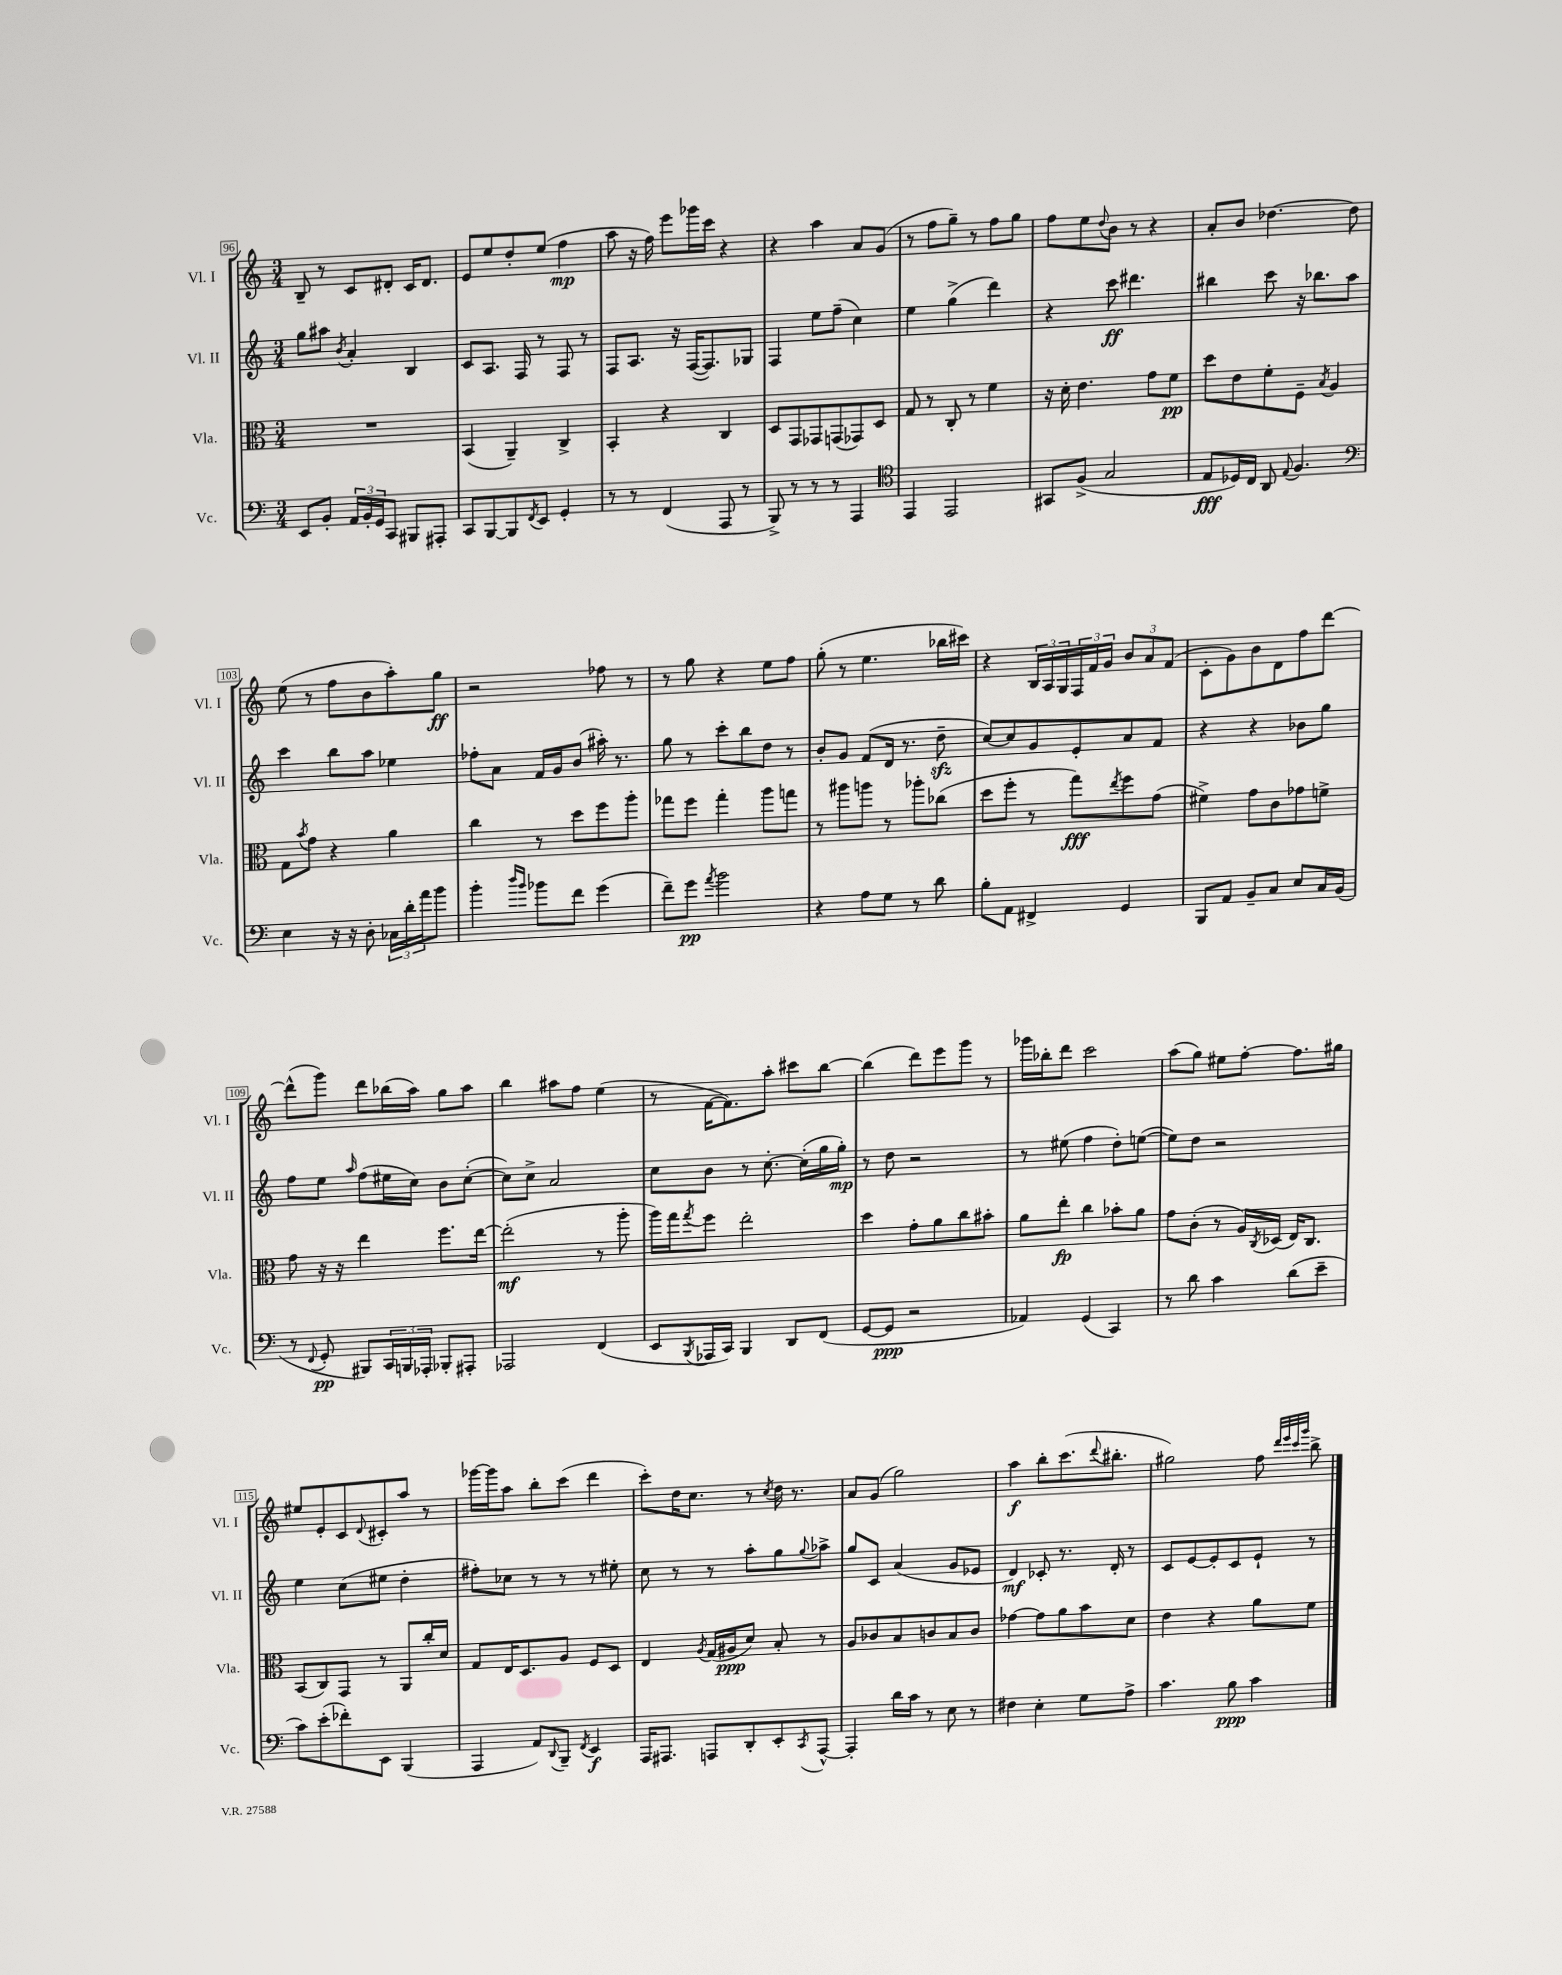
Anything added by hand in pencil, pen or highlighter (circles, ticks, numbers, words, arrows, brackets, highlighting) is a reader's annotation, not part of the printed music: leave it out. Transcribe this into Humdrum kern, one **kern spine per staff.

**kern	**kern	**kern	**kern
*staff4	*staff3	*staff2	*staff1
*clefF4	*clefC3	*clefG2	*clefG2
*k[]	*k[]	*k[]	*k[]
*M3/4	*M3/4	*M3/4	*M3/4
8EE	2.r	8gg	8B~
8BB'	.	8aa#	8r
.	.	8qb	.
24AA	.	4a'	8c
24BB'	.	.	.
24GG	.	.	.
8CC	.	.	8d#'
8BBB#	.	4B	16c
.	.	.	8.d#
8AAA#'	.	.	.
=	=	=	=
8CC	(4BB	8c	8e
[8BBB	.	8.A	8ee
8BBB]	4AA~)	.	8dd'
.	.	16F	.
8qFF	.	.	.
8EE	.	8r	(8ee
4GG'	4C^	8F	4ff
.	.	8r	.
=	=	=	=
8r	4BB'	8F	8aa
8r	.	8.A	16r
.	.	.	16ff)
(4FF	4r	.	8eee
.	.	16r	.
.	.	([16F	16ggg-
.	.	8.F])	16ccc
8AAA	4C	.	4r
8r	.	8G-	.
=	=	=	=
8BBB^)	8D	4F	4r
8r	8GG	.	.
8r	8GG-	8ee	4aa
8r	(8GG	(8ff~	.
4AAA	8GG-)	4cc)	8a
.	8D	.	(8g
=	=	=	=
*clefC4	*	*	*
4EE	8G	4ee	8r
.	8r	.	8ff
2EE	8C'	(4gg^	8gg~)
.	8r	.	8r
.	4f	4ddd)	8ff
.	.	.	8gg
=	=	=	=
8GG#	16r	4r	8ff
.	16d'	.	.
(8F^	4.e	.	8ee
.	.	.	8qqdd
2G	.	8ccc	8b
.	.	4.ddd#	8r
.	8g	.	4r
.	8f	.	.
=	=	=	=
8E	8dd	4bb#	8a'
16D-)	8e	.	8b
16C	.	.	.
8AA	8f'	8ccc	[4.dd-
8qqE	.	.	.
4.F	8F~	16r	.
.	.	8.bb-	.
.	8qB	.	.
.	4A	.	.
.	.	8aa	8dd-]
=	=	=	=
*clefF4	*	*	*
4E	8G	4ccc	(8ee
.	8qb	.	.
.	8g	.	8r
16r	4r	8bb	8ff
16r	.	.	.
8D'	.	8aa	8b
24C-	4a	4ee-	8aa')
24d'	.	.	.
24a	.	.	.
8b	.	.	8gg
=	=	=	=
4b'	4cc	8ff-'	2r
.	.	8a	.
16qqdd	.	.	.
16qqb	.	.	.
8b-	8r	16f	.
.	.	16g	.
8f	8dd	(8b	.
(4g	8ff	16aa#')	8ff-
.	.	8.r	.
.	8aa'	.	8r
=	=	=	=
8f~)	8gg-	8gg	8r
8g	8ff	8r	8gg
8qa	.	.	.
2b	4gg-'	8ccc'	4r
.	.	8bb	.
.	8aa	8dd	8ee
.	8gg	8r	8ff
=	=	=	=
4r	8r	8b'	(8gg'
.	8aa#	8g	8r
8A	8aa	(8f	4.ee
8G	8r	16d	.
.	.	8.r	.
8r	8aa-'	.	.
8d	(8cc-	8dd~	16bb-
.	.	.	16ccc#)
=	=	=	=
8B'	8dd	[8cc)	4r
8AA	8ff'	8cc]	.
4FF#^	8r	8g	24B
.	.	.	24A
.	.	.	24G
.	8gg)	8e'	24F
.	.	.	24f
.	.	.	24g
.	8qee	.	.
4GG	8ff	8a	12b
.	.	.	12a
.	(8g	8f	.
.	.	.	(12f
=	=	=	=
8BBB	4f#^)	4r	8c'
8AA	.	.	8g)
8BB~	8g	4r	8b
8C	8c	.	8d
8E	8g-	8b-	8ff
16C	8f^	8gg	[8ddd
(16BB	.	.	.
=	=	=	=
8r	8g	8ff	(8ddd^^]
8qqFF	.	.	.
8GG'	16r	8ee	8ggg)
.	16r	.	.
.	.	16qqaa	.
8BBB#)	4ee	(8ff	8ddd
24CC	.	16ee#	(16bb-
24BBB	.	.	.
.	.	16cc)	16aa)
24AAA-'	.	.	.
8BBB-'	8.ff	8b	8gg
8AAA#'	.	([8cc'	8aa
.	[16ee	.	.
=	=	=	=
2AAA-	(2ee']	8cc])	4bb
.	.	8cc^	.
.	.	2a	8aa#
.	.	.	8ff
(4FF	8r	.	(4ee
.	8aa'	.	.
=	=	=	=
8EE	16aa)	8cc	8r
.	16gg	.	.
8qBBB	8qgg	.	.
16AAA-	8ff	8b	[16f
16CC)	.	.	8.f])
4BBB	2ee'	8r	.
.	.	[8.cc'	8aa'
8DD	.	.	8ccc#
.	.	(16cc']	.
(8FF	.	16gg	[8bb
.	.	16gg')	.
=	=	=	=
[8GG	4dd	8r	(4bb]
8GG]	.	8dd	.
2r	8g'	2r	8ddd)
.	8a	.	8eee
.	8cc	.	8ggg
.	8b#'	.	8r
=	=	=	=
4AA-)	8a	8r	16ggg-
.	.	.	16bb-'
.	8ee'	(8ee#	8ddd
(4GG	4cc	4ff	2ccc
4CC)	8b-'	8dd')	.
.	8a	([8ee	.
=	=	=	=
8r	8g	8ee])	(8aa
8d	(8c'	8dd	8gg)
4c	8r	2r	8ee#
.	16A)	.	[8ff'
.	8qC	.	.
.	(16D-	.	.
(8d	16E)	.	8.ff]
.	8.C	.	.
8e~	.	.	.
.	.	.	16gg#
=	=	=	=
8c)	(8BB	4ee	8ee#
(8e'	8C)	.	8e'
8f-')	8GG	(8cc	8c
.	.	.	8qqd
8EE	8r	8ee#	8c#'
(4BBB	8AA	4dd'	8aa
.	16cc'	.	8r
.	16d	.	.
=	=	=	=
4AAA	8G	8ff#')	[16ggg-
.	.	.	16ggg-]
.	16E	8cc-	8aa
.	8.D	.	.
8AA)	.	8r	8bb'
8qqDD	.	.	.
8BBB~	8A	8r	(8ccc
8qFF	.	.	.
4EE	8F	8r	4ddd
.	8D	8ee#'	.
=	=	=	=
16AAA	4E	8cc	8ccc')
8.AAA#	.	.	.
.	.	8r	16dd
.	.	.	8.cc
.	8qA	.	.
8AAA	(16G	8r	.
.	16A#	.	.
8DD'	8d)	8aa'	8r
.	.	.	8qcc
8EE'	8B'	8gg	16dd
.	.	.	8.r
8qCC	.	8qqgg	.
[8AAA^^	8r	8aa-^	.
=	=	=	=
4AAA']	8A	8gg	8a
.	8c-	8c	(8g
16d	8B	(4a	2gg)
16c	.	.	.
8r	8c	.	.
8E	8B	8g	.
8r	8c	8e-	.
=	=	=	=
4F#	[4g-	4d)	4aa
4E'	8g-]	8c-'	8bb'
.	8a	8.r	(8.ccc
8G	8b	.	.
.	.	.	8qqddd
.	.	16d'	8.bb#'
8A^	8d	8r	.
=	=	=	=
4.c	4e	8c	2gg#)
.	.	[8e	.
.	4r	8e']	.
8B	.	8c	.
4c	8a	8e`	8ff
.	.	.	32qqddd
.	.	.	32qqeee
.	.	.	32qqccc
.	.	.	32qqggg
.	8f	8r	8bb^
==	==	==	==
*-	*-	*-	*-
